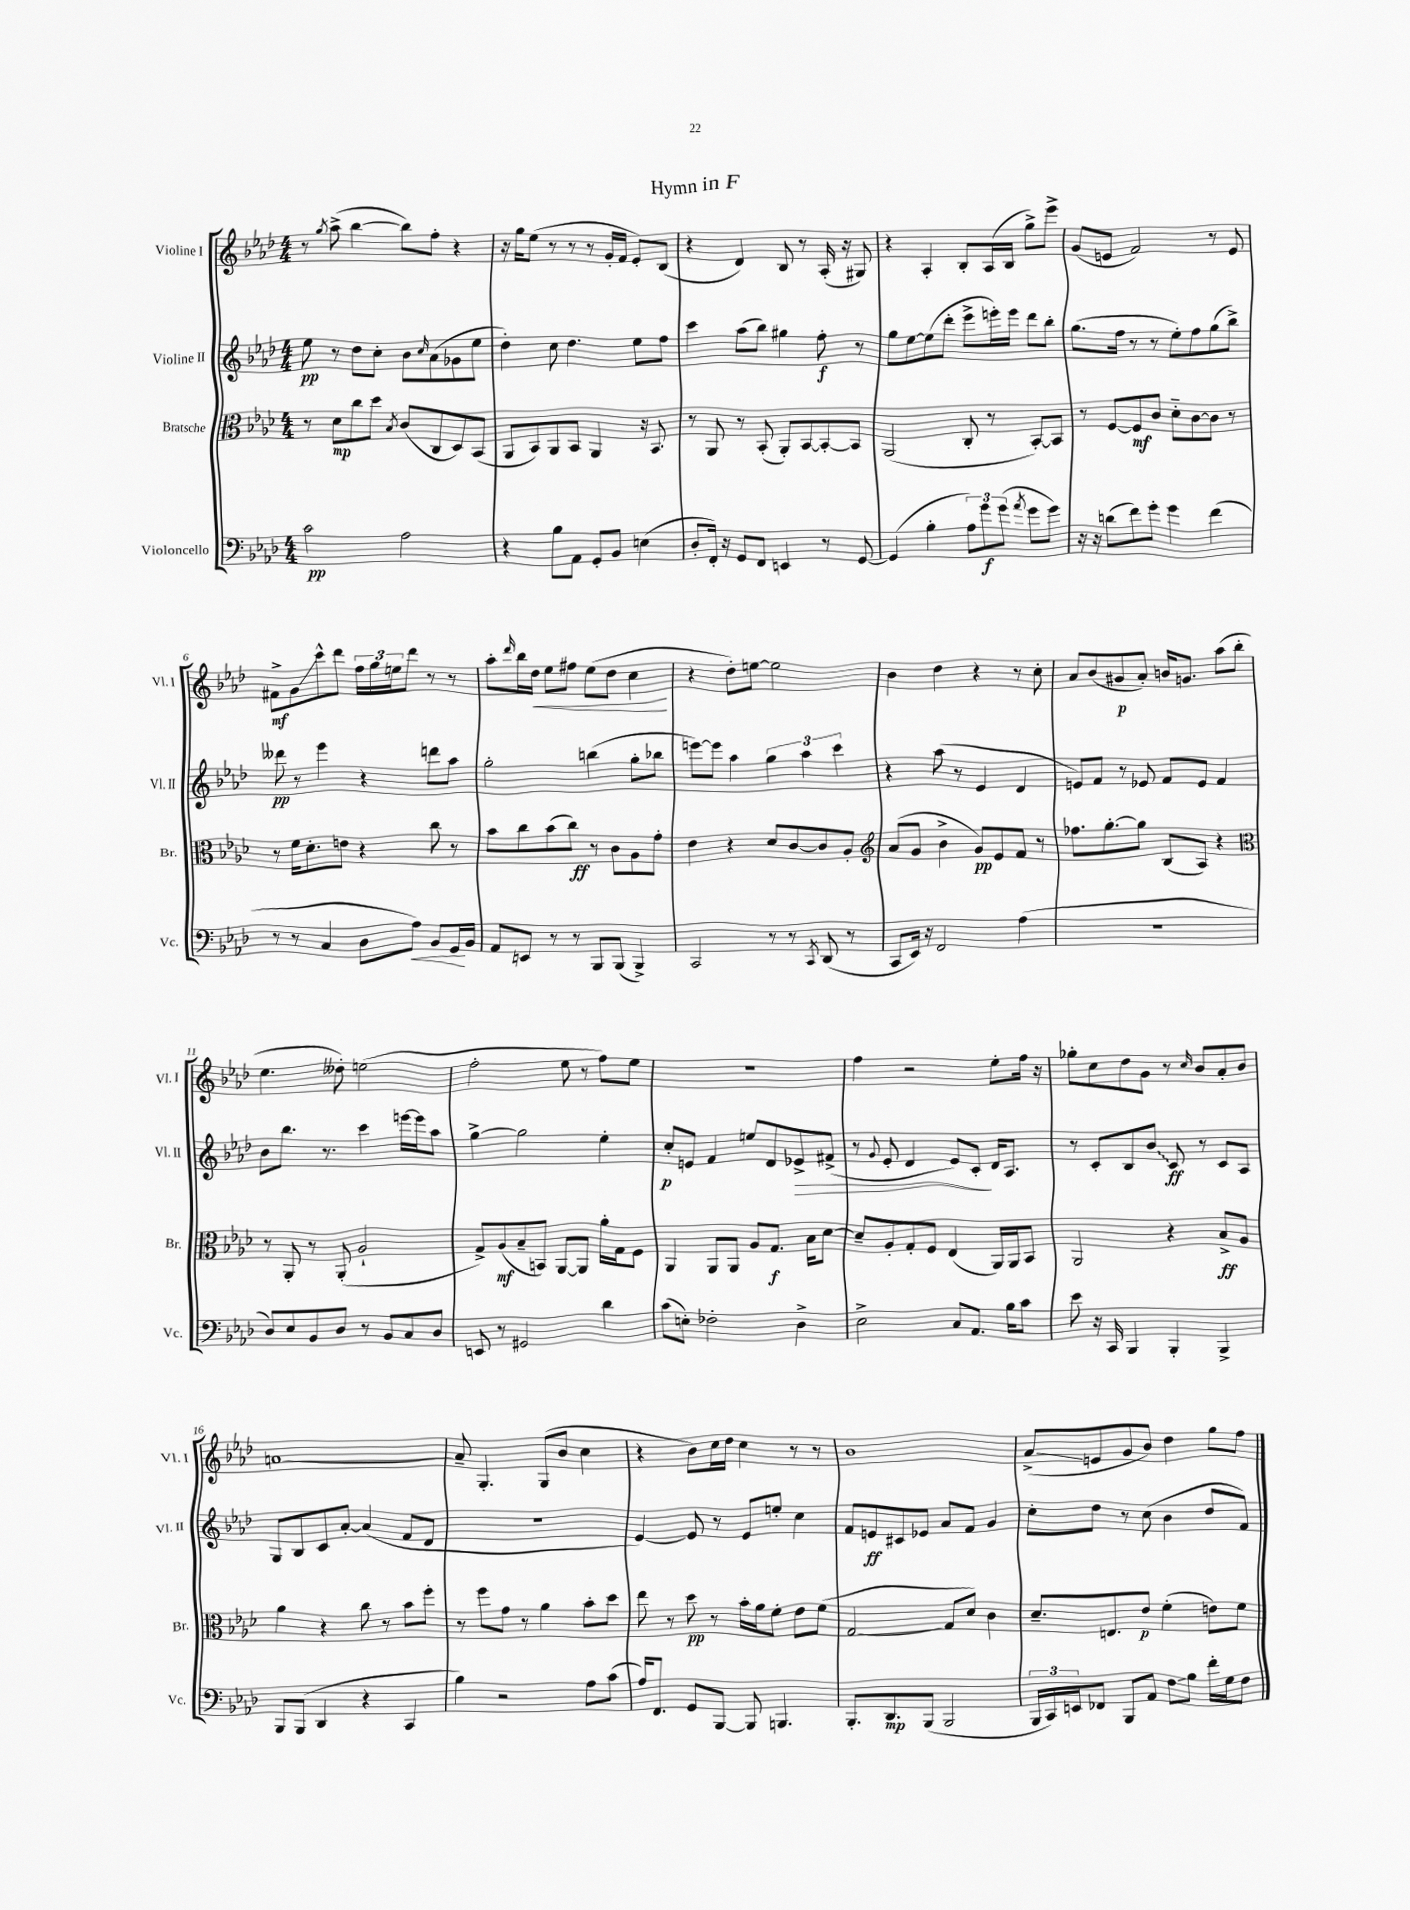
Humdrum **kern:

**kern	**kern	**kern	**kern
*staff4	*staff3	*staff2	*staff1
*clefF4	*clefC3	*clefG2	*clefG2
*k[b-e-a-d-]	*k[b-e-a-d-]	*k[b-e-a-d-]	*k[b-e-a-d-]
*M4/4	*M4/4	*M4/4	*M4/4
2c\	8r	8ee-\	8r
.	.	.	8qgg/
.	8d-\L	8r	(8aa-^\
.	8cc\	8dd-\L	[4bb-\
.	8dd-\J	8cc'\J	.
.	8qB-/	.	.
2A-\	(8c/L	8b-\L	8bb-\]L)
.	.	16qqcc/	.
.	8C/	(8a-\	8ff'\J
.	8D-/)	8g-\	4r
.	(8BB-/J	8ee-\J	.
=	=	=	=
4r	8AA-/L	4dd-'\)	16r
.	.	.	16gg\LK
.	8BB-/)	.	(8ee-\J
8B-\L	8AA-/	8cc\	8r
8AA-\J	8BB-/J	4.dd-\	8r
8GG'/L	4AA-/	.	8r
8BB-/J	.	.	16g'/LL
.	.	.	16f/JJ
(4E\	16r	8ee-\L	8e-'/L)
.	8.BB-/	.	.
.	.	8ff\J	(8B-/J
=	=	=	=
8D-'/L	8r	4ccc\	4r
16FF'/Jk)	8AA-/	.	.
16r	.	.	.
8GG/L	8r	(8aa-\L	4d-/)
8FF/J	(8BB-'/	8bb-\J)	.
4EE/	8AA-'/L)	4gg#\	8B-/
.	[8BB-/	.	8r
8r	8BB-'/_	8ff'\	(16A-'/
.	.	.	16r
[8GG/	8BB-/]J	8r	8G#/)
=	=	=	=
(4GG/]	(2AA-/	8gg\L	4r
.	.	[8ee-\	.
4B-'\	.	(8ee-\]	4A-'/
.	.	8ddd-'\J	.
12A-\L)	8C'/	8eee-^\L	8B-'/L
12g\	.	.	.
.	8r	16eee'\L)	(16A-/L
(12g\J	.	.	.
.	.	16eee\JJ	16B-/JJ
8qa-/	.	.	.
8g\L	[8BB-'/L)	8ddd-\L	8gg^\L)
8g\J)	8BB-/]J	8bb-'\J	8eee-^\J
=	=	=	=
16r	8r	(8.gg\L	(8g/L
16r	.	.	.
(8d\L	[8F/L	.	8e/J
.	.	16ff\Jk	.
8f\)	8F/]	8r	2f/)
8g'\J	8c/J	8r	.
4g\	8d-'~\L	8ee-'\L)	.
.	[8c\	8ff\	.
(4f\	8c\]J	(8gg\	8r
.	8r	8bb-^\J)	8e/
=	=	=	=
8r	8r	8ddd--\	8f#^\L
8r	16f\LK	8r	8g\
.	8.d-'\	.	.
4C/	.	4eee-\	8ccc^^\
.	8e\J	.	8ddd-\J
8D-\L	4r	4r	24ff\LL
.	.	.	24gg\
.	.	.	24ee\J
8A-\J)	.	.	8ddd-\J
8BB-/L	8cc\	8ddd\L	8r
16GG/L	8r	8aa-\J	8r
16BB-/JJ	.	.	.
=	=	=	=
8AA-/L	8b-\L	2gg'\	8aa-'\L
.	.	.	16qqddd-/
8EE/J	8cc\	.	16bb-\L
.	.	.	16dd-\JJ
8r	(8b-\	.	8ee-\L
8r	8cc\J)	.	8ff#\J
8BBB-/L	8r	(4bb\	(8ee-\L
(8BBB-/J	8c\L	.	8dd-\J
4BBB-^/)	8A-\	8gg'\L	4cc\
.	8g'\J	8bb-\J	.
=	=	=	=
2CC/	4e-\	[8eee\L)	4r
.	.	8eee\]J	.
.	4r	4aa-\	8dd-'\L)
.	.	.	[8ee\J
8r	8d-/L	6gg\	2ee\]
8r	[8c/	.	.
.	.	6aa-\	.
8qCC/	.	.	.
(8DD-/	8c/]	.	.
.	.	6ccc\	.
8r	8A-'/J	.	.
=	=	=	=
*	*clefG2	*	*
8CC/L	(8a-/L	4r	4b-\
16EE-/Jk)	8g/J	.	.
16r	.	.	.
2FF/	4b-^\	(8aa-\	4dd-\
.	.	8r	.
.	8g/L)	4e-/	4r
.	8e-/	.	.
(4A-\	8f/J	4d-/	8r
.	8r	.	8cc'\
=	=	=	=
1r	8.ff-\L	8e/L)	8a-/L
.	.	8f/J	(8b-/
.	[8.gg'\	.	.
.	.	8r	8g#/
.	8gg\]J	8e-/	8a-'/J)
.	(8B-/L	8f/L	16b/LK
.	.	.	8.g/J
.	8A-/J)	8e-/J	.
.	4r	4f/	(8aa-\L
.	.	.	8bb-'\J
=	=	=	=
*	*clefC3	*	*
8D-/L)	8r	8b-\L	4.ee-\
8E-/	8AA-'/	8.bb-\J	.
8BB-/	8r	.	.
.	.	8.r	.
8D-/J	(8AA-'/	.	8dd--'\)
8r	2A-`/	4ccc\	(2ee\
8BB-/L	.	.	.
8C/	.	[16eee\LL	.
.	.	16eee\]J	.
8D-/J	.	8aa-\J	.
=	=	=	=
8EE/	8G^/L)	[4gg^\	2ff'\
8r	(8A-/	.	.
2GG#/	8B-~/	2gg\]	.
.	8BB/J)	.	.
.	[8AA-/L	.	8ee-\
.	8AA-/]J	.	8r
4d-\	16a-'\LL	4ee-'\	8ff\L)
.	16G\J	.	.
.	8F\J	.	8ee-\J
=	=	=	=
(8c\L	4AA-/	8cc'/L	1r
8E'\J)	.	8e/J	.
2F-'\	8AA-/L	4f/	.
.	8AA-/J	.	.
.	8A-/L	8ee/L	.
.	8.G/J	8d-/	.
4D-^\	.	8e-^/	.
.	16B-\LK	.	.
.	[8d-\J	(8f#^/J	.
=	=	=	=
2E-^\	8d-~/]L	8r	4ff\
.	.	8qqg/	.
.	8A-'/	8e-'/	.
.	8G'/	4d-/	2r
.	8F/J	.	.
8C/L	(4E-/	8e-/L)	.
8.AA-/J	.	8c'/J	.
.	16AA-/LL)	16d-/LK	8ee-'\L
16B-\LK	16AA-/J	8.A-/J	.
8c\J	8BB-/J	.	16ff\Jk
.	.	.	16r
=	=	=	=
8e-\	2AA-/	8r	8gg-'\L
16r	.	8c'/L	8cc\
16CC/	.	.	.
4BBB-/	.	8B-/	8dd-\
.	.	8b-/J	8g\J
4BBB-'/	4r	8c/	8r
.	.	.	16qqcc/
.	.	8r	8b-/L
4BBB-^/	8B-^/L	8c/L	8a-'/
.	8A-/J	8A-/J	8b-/J
=	=	=	=
8BBB-/L	4a-\	8G/L	[1a
(8BBB-/J	.	8B-/	.
4DD-/	4r	8c/	.
.	.	[8a-'/J	.
4r	8cc\	(4a-/]	.
.	8r	.	.
4CC/	8b-\L	8f/L	.
.	8ff'\J	8d-/J	.
=	=	=	=
4B-\)	8r	1r	8a~/]
.	8ff\L	.	4.G'/
2r	8g\J	.	.
.	8r	.	.
.	4a-\	.	(8G/L
.	.	.	8b-/J
8A-\L	8b-'\L	.	4cc\
(8c\J	8dd-\J	.	.
=	=	=	=
16A-/LK)	8ee-\	[4e-/)	4r
8.FF/J	.	.	.
.	8r	.	.
8GG/L	8dd-\	8e-/]	8b-\L)
[8BBB-/J	8r	8r	16cc\L
.	.	.	16dd-\JJ
8BBB-/]	16b-'\LL	8e-/L	4cc\
.	16a-\J	.	.
4.BBB/	8f'\J	8ee'/J	.
.	8e-\L	4cc\	8r
.	(8f\J	.	8r
=	=	=	=
8.BBB-'/L	[2G/	8f/L	1b-
.	.	8e/	.
8.DD-/	.	.	.
.	.	8c#/	.
(8BBB-/J	.	8e-/J	.
2BBB-/	8G/]L	8a-/L	.
.	8d-/J)	8f/J	.
.	4c\	4g/	.
=	=	=	=
24BBB-/LL	8.d-~/L	8cc'\L	(8a-^/L
24CC/)	.	.	.
24EE/J	.	.	.
8FF-/J	.	8dd-\J	8e/
.	8.E/	.	.
8BBB-/L	.	8r	8g/
8AA-/J	8e-/J	(8cc\	8b-/J)
8F\L	(4f'\	4b-\	4dd-\
8B-\J	.	.	.
16f'\LL	8e\L)	8dd-/L	8gg\L
16G\J	.	.	.
8F\J	8f\J	8f/J)	8ff\J
==	==	==	==
*-	*-	*-	*-
